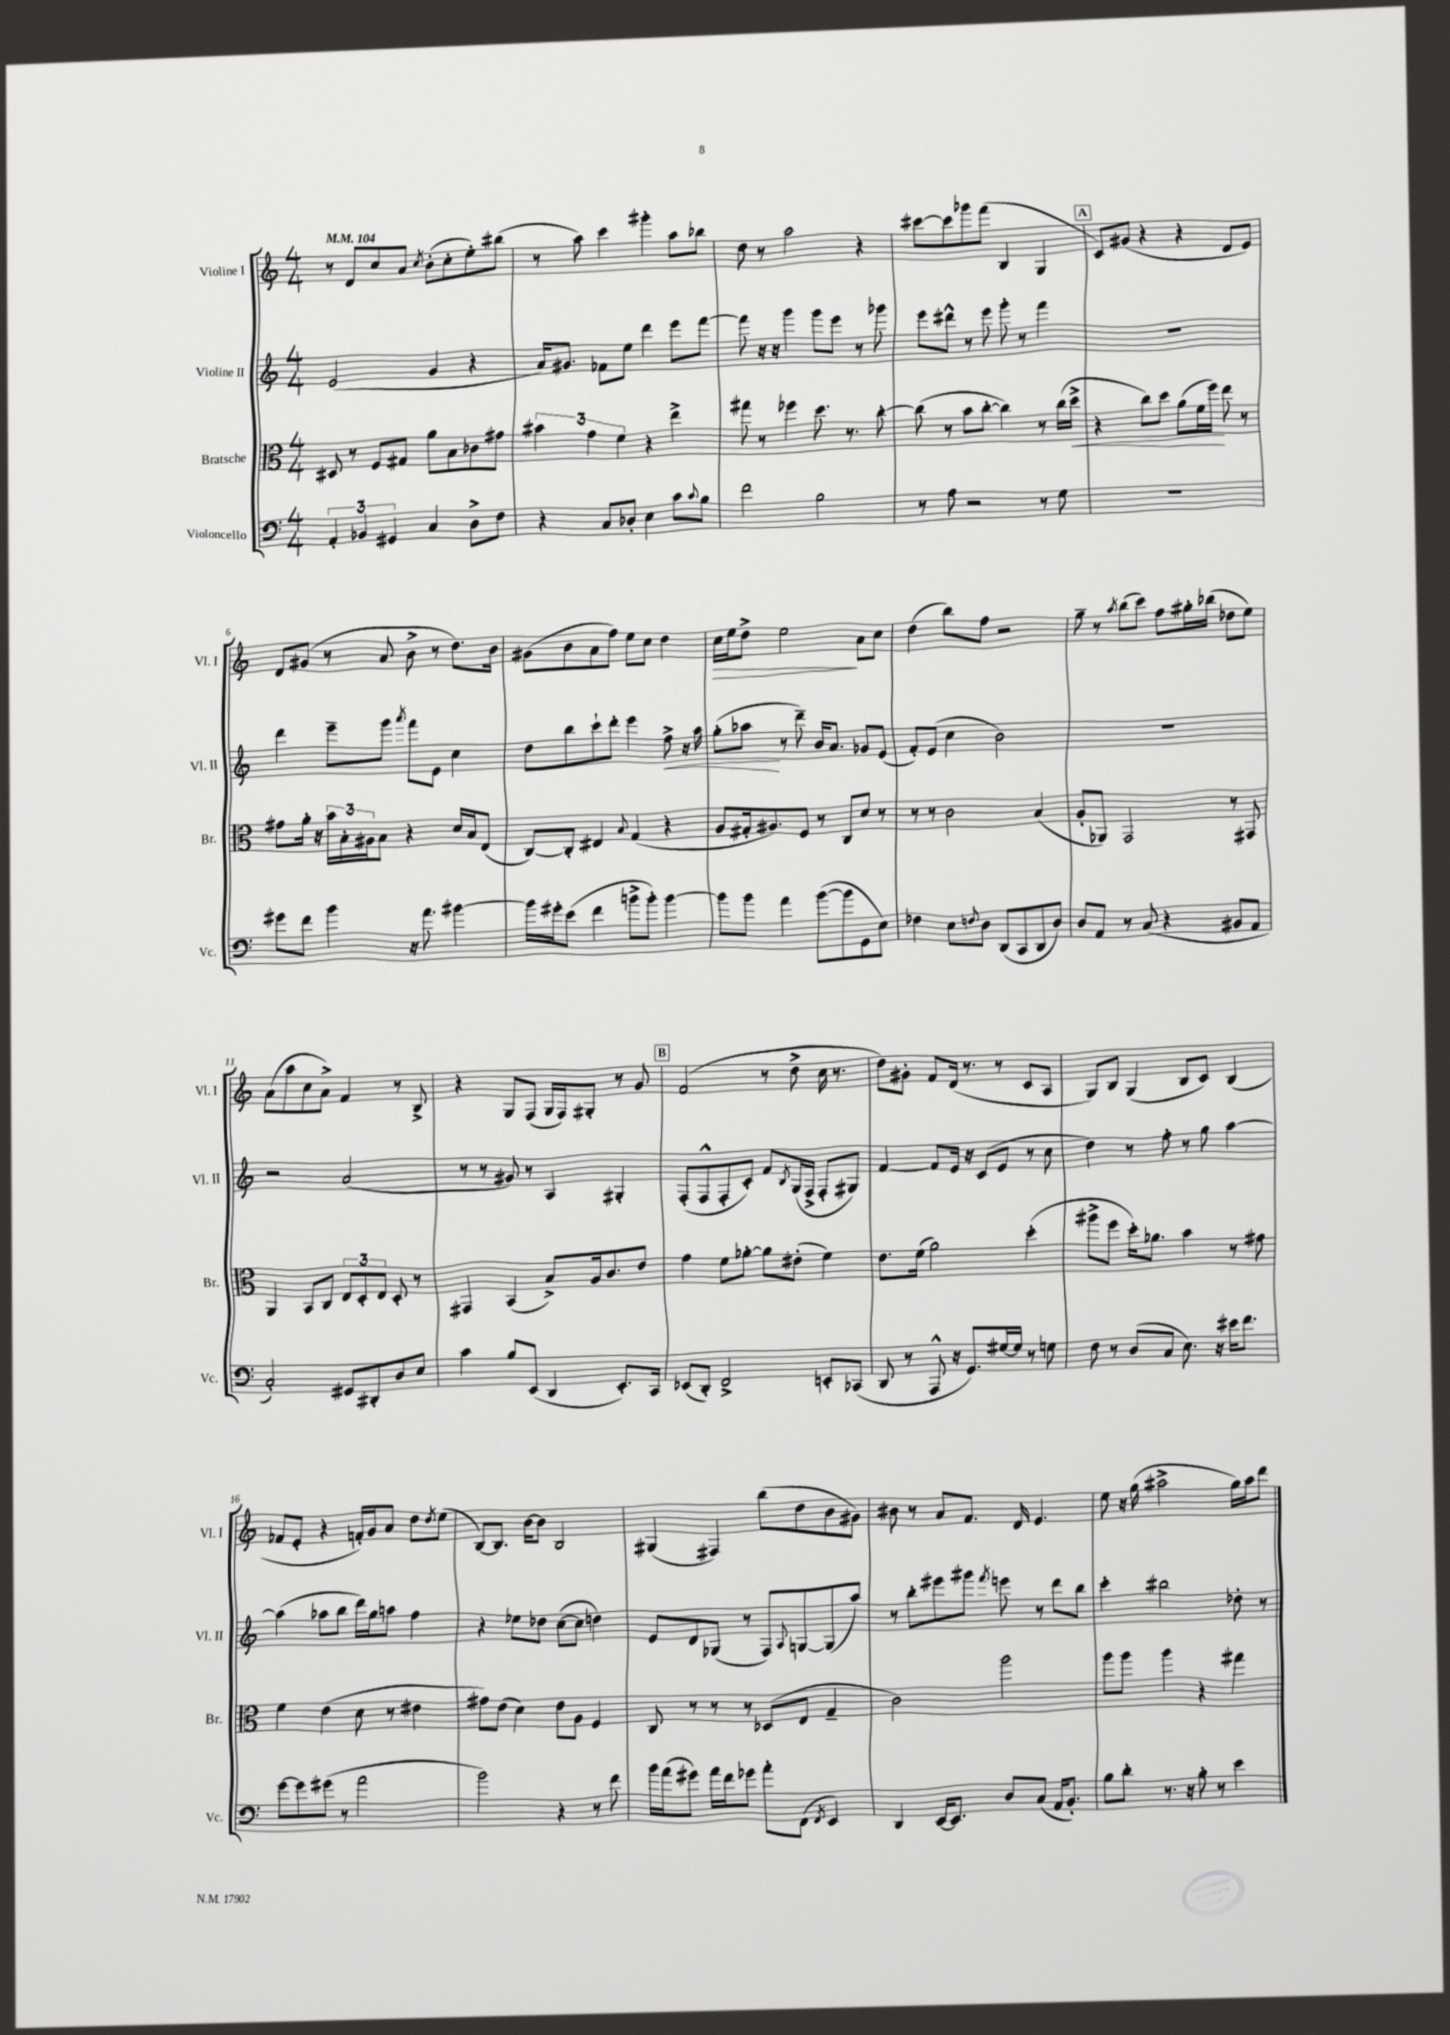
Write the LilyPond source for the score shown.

<<
\new StaffGroup <<
\new Staff = "s0" \with { instrumentName = "Violine I" shortInstrumentName = "Vl. I" } {
    \clef treble \key c \major \numericTimeSignature \time 4/4 \tempo 4 = 104
    r8 d'8 c''8 a'8 \acciaccatura { c''8 } b'8-.( c''8-. e''8-.) bis''8( |
    r8 a''8) c'''4 gis'''4-. a''8 bes''8 |
    d''8 r8 a''2 r4 |
    cis'''8~ cis'''8 ges'''8 f'''8( b4 g4 |
    \mark \markup { \box "A" } c'8) gis'8( r4 r4 d'8 e'8) |
    d'8 gis'8( r8 a'8 b'8-> r8 d''8.) b'16 |
    gis'8( b'8 a'8 f''8) e''8 c''8 d''4 |
    c''16\> e''16 d''8-> e''2\! a'8 c''8 |
    d''4( b''8) f''8 r2 |
    g''8-- r8 \acciaccatura { a''8 } b''8( c'''8) f''8 gis''16-. bes''16( des''8 e''8) |
    a'8( a''8 c''8 a'8->) f'4 r8 b8-> |
    r4 g8 f8( g16 f16) gis8-. r8 g'8 |
    \mark \markup { \box "B" } f'2( r8 d''8-> c''16 r8. |
    d''8) gis'8-. f'8 d'16( r8. r8 c'8 a8 |
    g8) b8 g4( b8 c'8) b4( |
    fes'8 e'8-. r4 f'16-.) g'16 a'8 d''8 \acciaccatura { d''8 } e''8( |
    b8~) b8. b'16~ b'8 b2 |
    gis4( fis4) b''8( d''8 b'8 gis'8) |
    bis'8 r8 a'8 f'8. d'16 e'4. |
    e''8 r16 g''16( ais''2-> g''16) ais''16 d'''8 \bar "|." |
}
\new Staff = "s1" \with { instrumentName = "Violine II" shortInstrumentName = "Vl. II" } {
    \clef treble \key c \major \numericTimeSignature \time 4/4
    e'2( g'4 r4 |
    a'16) gis'8. fes'8 e''8 d'''4 e'''8 f'''8~ |
    f'''8 r16 r16 g'''4 g'''8 e'''8 r8 ges'''8 |
    e'''8 dis'''8-^ r8 e'''8 g'''8-. r8 f'''4 |
    \mark \markup { \box "A" } R1 |
    d'''4 e'''8-- g'''8 \acciaccatura { a'''8 } f'''8 e'8 c''4 |
    d''8 b''8 c'''8-! d'''8-. e'''4 f''8->\< r16 a''16 |
    g''8-.( aes''8\! r8 d'''8--) b'16 a'8. ges'8 e'8( |
    f'8-.) e'8( c''4 b'2) |
    R1 |
    r2 a'2( |
    r8 r8 gis'8) r8 a4 gis4-. |
    \mark \markup { \box "B" } f8-.( f8-^ f8-. c'8-.) f'8 \acciaccatura { b8 } g16( f16-> f8-. gis8) |
    f'4~ f'8 e'16 r16 c'8( e'8 r8 c''8 |
    d''4) r8 f''8-. r8 g''8 a''4~ |
    a''4( aes''8 b''8 d'''16) g''16 a''8 f''4 |
    r4 ees''8 des''8 c''8~( c''8 d''4) |
    e'8 d'8 ges8( r8 f8) \appoggiatura { a8 } g8~ g8( a''8) |
    r8 b''8-. eis'''8 gis'''8 \acciaccatura { f'''8 } e'''8 r8 d'''8 b''8 |
    c'''4-. bis''2 des''8-. r8 \bar "|." |
}
\new Staff = "s2" \with { instrumentName = "Bratsche" shortInstrumentName = "Br." } {
    \clef alto \key c \major \numericTimeSignature \time 4/4
    dis8 r8 f8 gis8 a'8 b8 ces'8 gis'8 |
    \tuplet 3/2 { bis'4 g'4 f'4 } r4 e''4-> |
    gis''8 r8 fes''4 d''8. r8. c''8~-. |
    c''8( r8 b'8 c''8~-. c''4) r8 c''16( d''16->\< |
    \mark \markup { \box "A" } r4 c''8) d''8 a'8( f'16 f''16\!) e''8 r8 |
    gis'8 a'16-. r16 \tuplet 3/2 { b'16 b16-. ais16 } b8 r4 d'16 b16 e8( |
    c8~) c8-. eis4 \appoggiatura { b8 } g4( r4 |
    a8 gis16-. ais8.) f8 r8 c8 d'8 r8 |
    r8 r8 c'2 b4( |
    a8-. aes,8) g,2 r8 gis,8 |
    a,4 b,8 c8 \tuplet 3/2 { e8 d8-. e8 } d8-. r8 |
    gis,4 b,4( b8->) a16 c'8. e'8 |
    \mark \markup { \box "B" } g'4 f'8 aes'8~-. aes'8 eis'8-.( f'4) |
    e'8. f'16( a'2) d''4-.( |
    ais''8-> f''8 d''16-.) aes'8. b'4 r8 gis'8 |
    f'4 e'4( d'8 r8 eis'4 |
    gis'8) e'8( d'4) e'8 a8 f4 |
    c8 r8 r8 r8 des8( e8 g4-- |
    c'2) a''2 |
    a''8 a''8 a''4 r4 gis''4 \bar "|." |
}
\new Staff = "s3" \with { instrumentName = "Violoncello" shortInstrumentName = "Vc." } {
    \clef bass \key c \major \numericTimeSignature \time 4/4
    \tuplet 3/2 { a,4-. bes,4 gis,4 } c4 d8-> f8 |
    r4 c8 des8-. e4 c'8 \appoggiatura { c'8 } b8 |
    f'2 b2 |
    r8 a8 r2 r8 g8 |
    \mark \markup { \box "A" } R1 |
    gis'8 f'8 b'4 r16 a'8. bis'4~ |
    bis'16 gis'16-. e'8( f'4 b'8-> b'8-.) b'4~ |
    b'8 b'8 a'4 b'8~( b'8 g,8 e8) |
    fes4 e8 \appoggiatura { f8 } d8 d,8( c,8 d,8 d8) |
    d8 a,8 r8 c8( r4 bis,8 a,8 |
    c2-.) gis,8 dis,8-. d8 e8 |
    c'4 b8 e,8( d,4 e,8.-.) c,16 |
    \mark \markup { \box "B" } ees,8( d,8-.) f,2-> e,8-. ces,8( |
    d,8 r8 a,,8-^ r16 g,8.) gis16~ gis16 r8 g8 |
    f8 r8 d8( c8 e8.) r16 eis'16 f'8. |
    g'8~ g'8 gis'8( r8 a'2 |
    b'2) r4 r8 f'8 |
    b'16 a'16( gis'8) a'16 f'16 ges'8 a'8-. f,8( \acciaccatura { f,8 } e,4) |
    d,4 e,16~ e,8. d8 c8( a,16 b,8.-.) |
    b8 d'8-. r8. r16 b8-. r8 e'4 \bar "|." |
}
>>
>>
